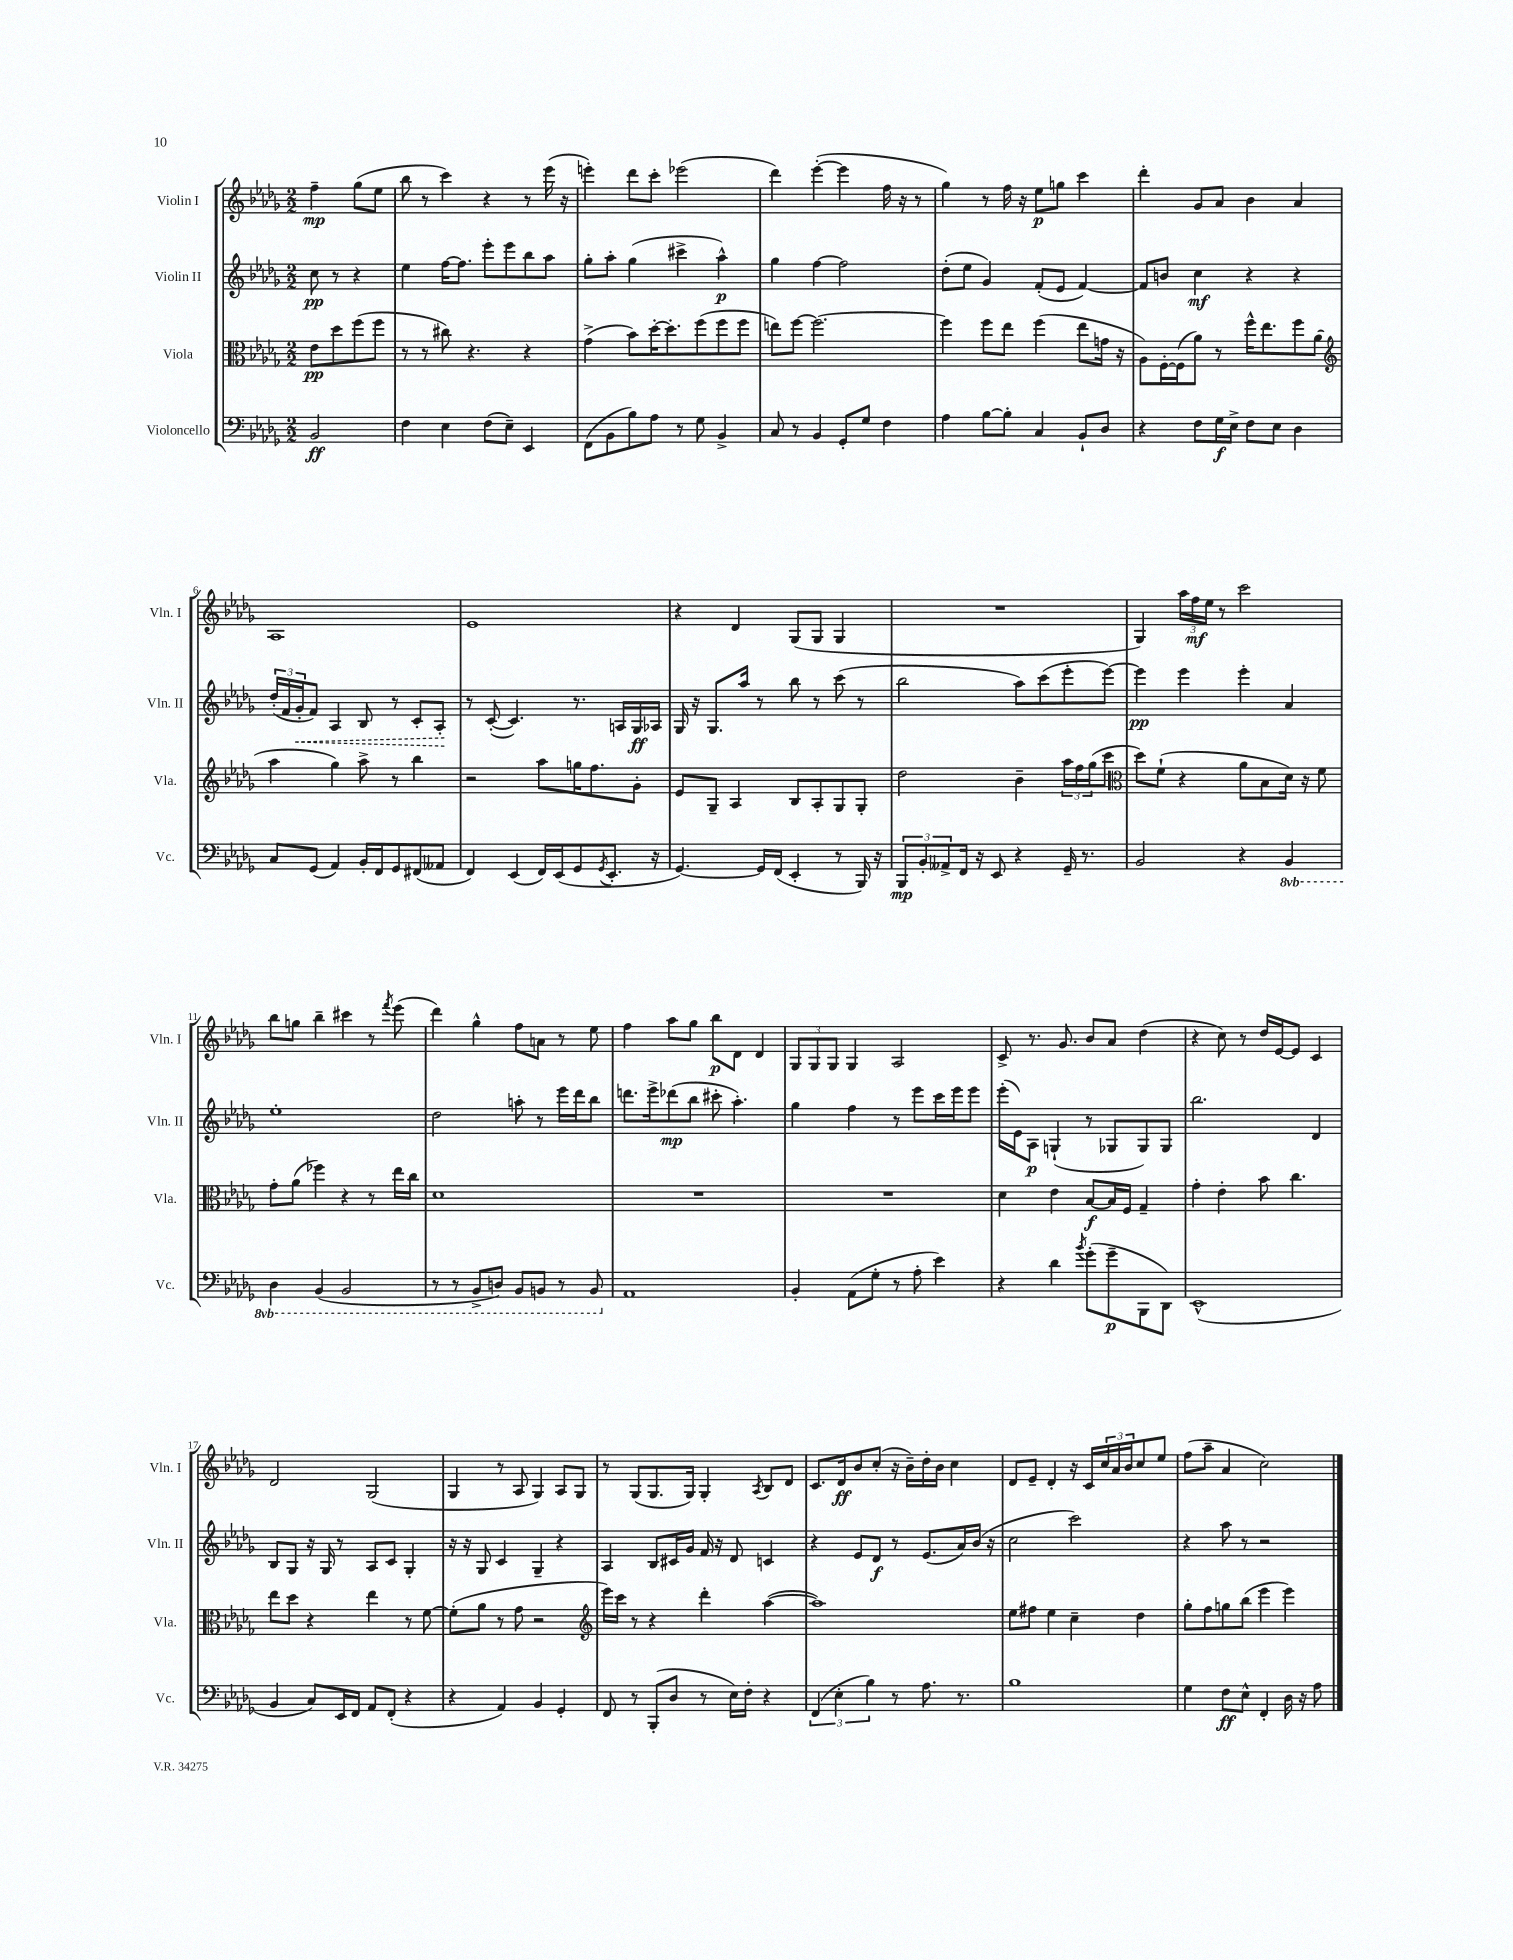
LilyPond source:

<<
\new StaffGroup <<
\new Staff = "s0" \with { instrumentName = "Violin I" shortInstrumentName = "Vln. I" } {
    \clef treble \key des \major \numericTimeSignature \time 2/2 \partial 2
    f''4--\mp ges''8( ees''8 |
    bes''8 r8 c'''4) r4 r8 ees'''16( r16 |
    e'''4-.) des'''8 c'''8-. ees'''2( |
    des'''4) ees'''4~-.( ees'''4 f''16 r16 r8 |
    ges''4) r8 f''16 r16 ees''8\p g''8 c'''4 |
    des'''4-. ges'8 aes'8 bes'4 aes'4 |
    aes1 |
    ees'1 |
    r4 des'4 ges8( ges8 ges4 |
    R1 |
    ges4) \tuplet 3/2 { aes''16 f''16\mf ees''16 } r8 c'''2 |
    bes''8 g''8 bes''4-- cis'''4 r8 \acciaccatura { f'''8 } ees'''8( |
    des'''4) ges''4-^ f''8 a'8 r8 ees''8 |
    f''4 aes''8 ges''8 bes''8\p des'8 des'4 |
    \tuplet 3/2 { ges8 ges8 ges8 } ges4 aes2 |
    c'8-> r8. ges'8. bes'8 aes'8 des''4( |
    r4 c''8) r8 des''16 ees'16~ ees'8 c'4 |
    des'2 ges2( |
    ges4 r8 aes8 ges4) aes8 ges8 |
    r8 ges8( ges8. ges16) ges4-. \acciaccatura { aes8 } bes8 des'8 |
    c'8. des'16\ff bes'8 c''8-.( r16 bes'16--) des''16-. bes'16 c''4 |
    des'8 ees'8-- des'4-. r16 c'16 \tuplet 3/2 { c''16 aes'16 bes'16 } c''8 ees''8 |
    f''8( aes''8-- aes'4 c''2) \bar "|." |
}
\new Staff = "s1" \with { instrumentName = "Violin II" shortInstrumentName = "Vln. II" } {
    \clef treble \key des \major \numericTimeSignature \time 2/2 \partial 2
    c''8\pp r8 r4 |
    ees''4 f''16~ f''8. ees'''8-. ees'''8 bes''8 aes''8 |
    ges''8-. aes''8-. ges''4( cis'''4-> aes''4-^\p) |
    ges''4 f''4~ f''2 |
    des''8-.( ees''8 ges'4) f'8-.( ees'8 f'4~) |
    f'8 b'8 c''4\mf r4 r4 |
    \tuplet 3/2 { des''16-.( f'16 \once \override Hairpin.style = #'dashed-line ges'16-.\< } f'8) aes4 bes8 r8 c'8-. aes8-.\! |
    r8 c'8~-.( c'4.) r8. a16 ges16\ff aes16 |
    ges16 r16 ges8. aes''16 r8 bes''8 r8 c'''8( r8 |
    bes''2 aes''8) c'''8( ees'''8-. ees'''8~) |
    ees'''4\pp ees'''4 ees'''4-. aes'4 |
    ees''1-. |
    des''2 a''8-. r8 ees'''16 des'''16 bes''8 |
    d'''8. ees'''16-> des'''8\mp( bes''8 cis'''8-. aes''4.-.) |
    ges''4 f''4 r8 ees'''8 c'''16 ees'''16 ees'''8 |
    ees'''16-.( ees'16) aes8\p g4-!( r8 ges8 ges8) ges8 |
    bes''2. des'4 |
    bes8 ges8 r16 ges16 r8 aes8 c'8 ges4-. |
    r16 r16 ges8 c'4 ges4-- r4 |
    aes4 bes8 cis'16 ges'16 f'16 r16 des'8 c'4 |
    r4 ees'8 des'8\f r8 ees'8.( aes'16) bes'16( r16 |
    c''2 c'''2) |
    r4 aes''8 r8 r2 \bar "|." |
}
\new Staff = "s2" \with { instrumentName = "Viola" shortInstrumentName = "Vla." } {
    \clef alto \key des \major \numericTimeSignature \time 2/2 \partial 2
    ees'8\pp des''8 f''8( f''8 |
    r8 r8 cis''8) r4. r4 |
    ges'4->( bes'8) des''16~-. des''8.-. f''8( f''8 f''8 |
    e''8) f''8~ f''2.~ |
    f''4 f''8 ees''8 f''4( ees''8 g'16 r16 |
    aes8) f16~-. f16( aes'8) r8 f''16-^ ees''8. f''8 aes'8( |
    \clef treble aes''4 ges''4) aes''8-> r8 bes''4 |
    r2 aes''8 g''16 f''8. ges'8-. |
    ees'8 ges8-- aes4 bes8 aes8-. ges8 ges8-. |
    des''2 bes'4-- \tuplet 3/2 { aes''16 f''16 ges''16( } c'''8 |
    \clef alto des''8) f'8-!( r4 aes'8 bes8 des'16) r16 f'8 |
    ges'8-. aes'8( fes''4) r4 r8 ees''16 c''16 |
    des'1 |
    R1 |
    R1 |
    des'4 ees'4 bes8~\f bes16 f16 ges4-- |
    ges'4-. ees'4-. bes'8 c''4. |
    ees''8 des''8 r4 ees''4 r8 f'8~ |
    f'8-.( aes'8 r8 ges'8 r2 |
    \clef treble ees'''16) c'''16 r8 r4 des'''4-. aes''4~( |
    aes''1) |
    ees''8 fis''8 ees''4 c''4-- des''4 |
    ges''8-. f''8 g''8 bes''8( ees'''4 ees'''4) \bar "|." |
}
\new Staff = "s3" \with { instrumentName = "Violoncello" shortInstrumentName = "Vc." } {
    \clef bass \key des \major \numericTimeSignature \time 2/2 \set Staff.ottavationMarkups = #ottavation-simple-ordinals \partial 2
    bes,2\ff |
    f4 ees4 f8( ees8--) ees,4 |
    f,8( bes,8 bes8) aes8 r8 ges8 bes,4-> |
    c8 r8 bes,4 ges,8-. ges8 f4 |
    aes4 bes8~ bes8-. c4 bes,8-! des8 |
    r4 f8 ges16\f ees16-> f8 ees8 des4 |
    c8 ges,8( aes,4) bes,16-. f,16 ges,8 fis,8( aeses,8 |
    f,4) ees,4( f,16) ees,16( ges,8 \acciaccatura { ges,8 } ees,8.-. r16 |
    ges,4.~) ges,16 f,16( ees,4-. r8 bes,,16) r16 |
    \tuplet 3/2 { bes,,8\mp bes,8-. aeses,8-> } f,16 r16 ees,8 r4 ges,16-- r8. |
    bes,2 r4 \ottava #-1 bes,,4 |
    des,4 bes,,4( bes,,2 |
    r8 r8 bes,,8-> d,8) bes,,8 b,,8 r8 b,,8 \ottava #0 |
    aes,1 |
    bes,4-. aes,8( ges8-. r8 aes8-. ees'4) |
    r4 des'4 \acciaccatura { bes'8 } ges'8-.( ges'8--\p bes,,8 des,8) |
    ees,1-^( |
    bes,4 c8) ees,16 f,16 aes,8 f,8-.( r4 |
    r4 aes,4) bes,4 ges,4-. |
    f,8 r8 bes,,8-.( des8 r8 ees16) f16-. r4 |
    \tuplet 3/2 { f,4( ees4-. bes4) } r8 aes8. r8. |
    bes1 |
    ges4 f8\ff ees8-^ f,4-. des16 r16 aes8 \bar "|." |
}
>>
>>
